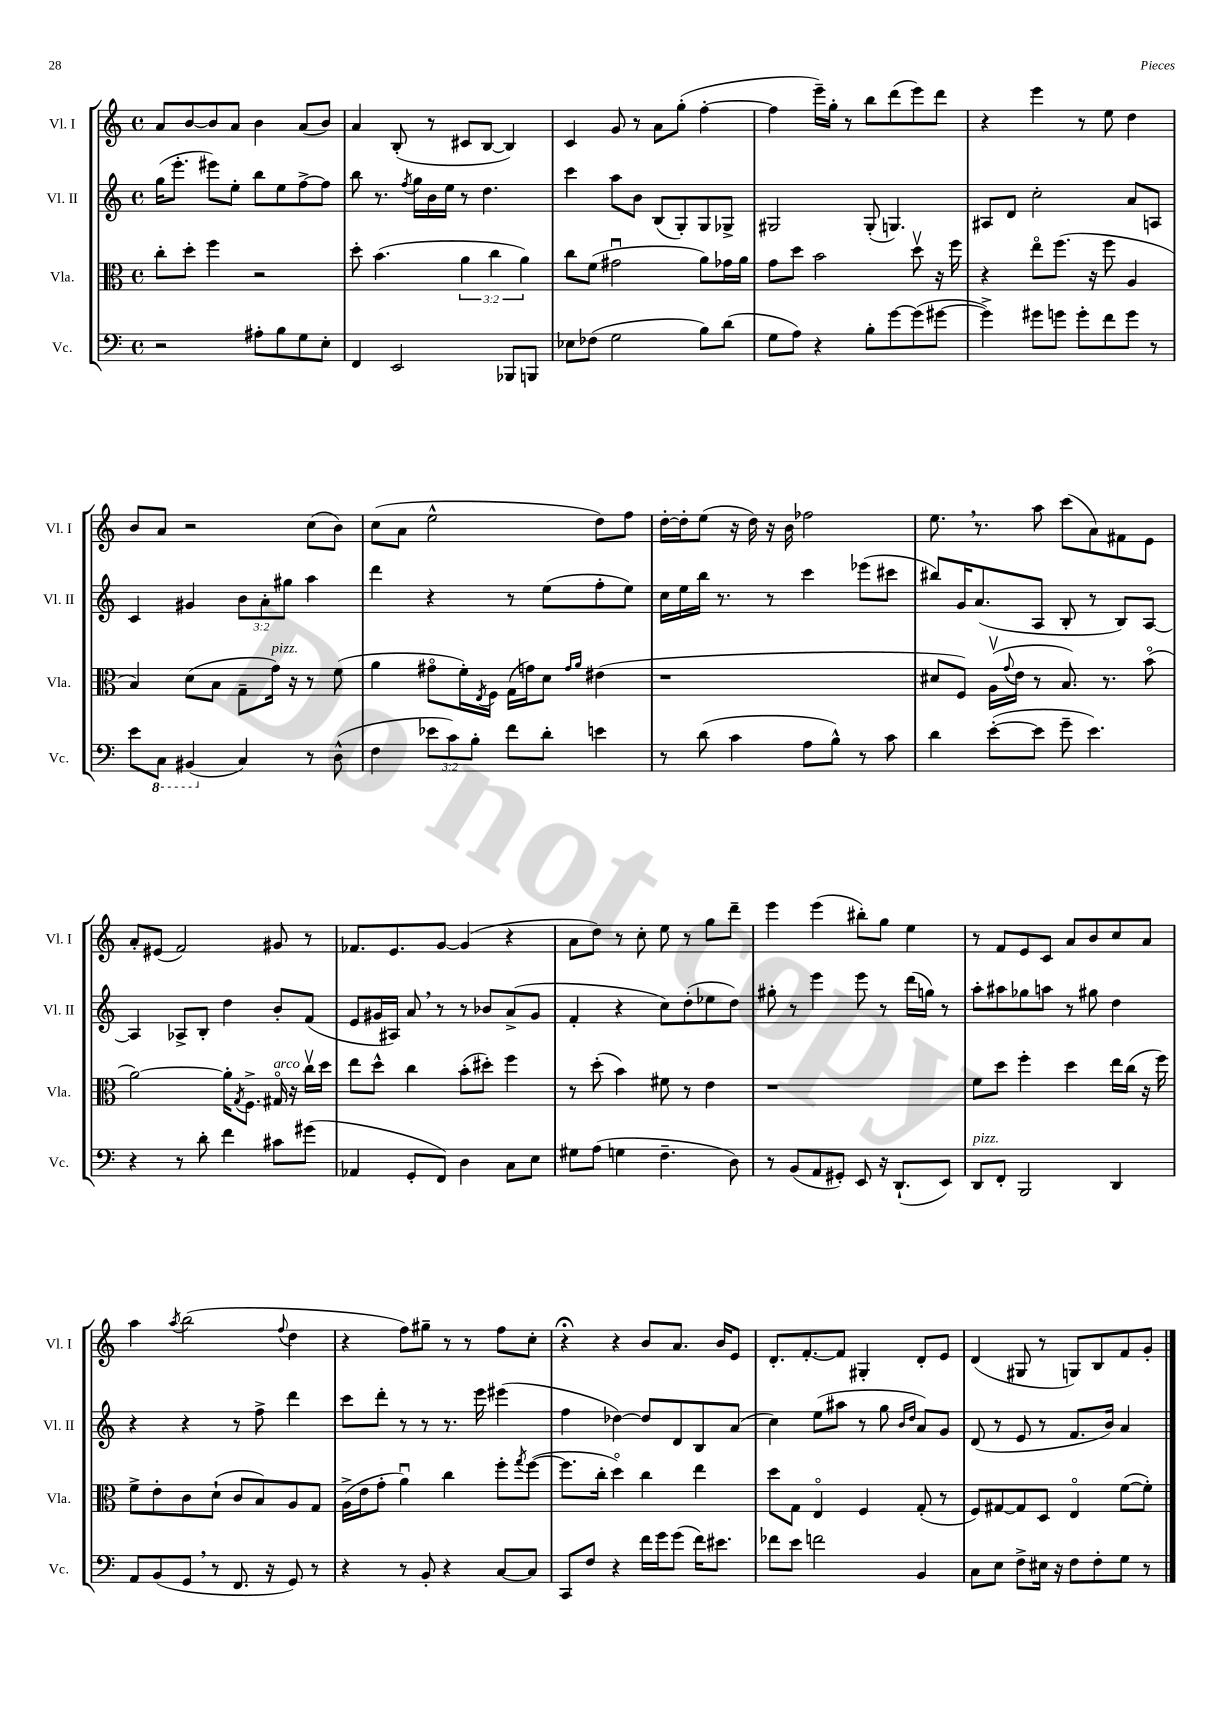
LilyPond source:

<<
\new StaffGroup <<
\new Staff = "s0" \with { instrumentName = "Vl. I" shortInstrumentName = "Vl. I" } {
    \clef treble \key c \major \defaultTimeSignature \time 4/4
    a'8 b'8~ b'8 a'8 b'4 a'8( b'8) |
    a'4 b8-.( r8 cis'8 b8~ b4) |
    c'4 g'8 r8 a'8 g''8-.( f''4~-. |
    f''4 e'''16--) g''16-. r8 b''8 d'''8( e'''8) d'''8 |
    r4 e'''4 r8 e''8 d''4 |
    b'8 a'8 r2 c''8( b'8) |
    c''8( a'8 e''2-^ d''8) f''8 |
    d''16~-. d''16-. e''8( r16 d''16) r16 b'16 fes''2 |
    e''8. \breathe r8. a''8 c'''8( a'8) fis'8 e'8 |
    a'8-. eis'8( f'2) gis'8 r8 |
    fes'8. e'8. g'8~ g'4( r4 |
    a'8 d''8) r8 c''8-. e''8 r8 g''8 d'''8-- |
    e'''4 e'''4( bis''8-.) g''8 e''4 |
    r8 f'8 e'8 c'8 a'8 b'8 c''8 a'8 |
    a''4 \acciaccatura { a''8 } b''2( \appoggiatura { f''8 } d''4 |
    r4 f''8) gis''8-- r8 r8 f''8 c''8-. |
    r4\fermata r4 b'8 a'8. b'16 e'8 |
    d'8.-. f'8.~-. f'8 gis4-. d'8-. e'8 |
    d'4( gis8 r8 g8) b8 f'8 g'8-. \bar "|." |
}
\new Staff = "s1" \with { instrumentName = "Vl. II" shortInstrumentName = "Vl. II" } {
    \clef treble \key c \major \defaultTimeSignature \time 4/4 \override Staff.TupletNumber.text = #tuplet-number::calc-fraction-text
    g''16( e'''8.-. eis'''8) e''8-. b''8 e''8 f''8~-> f''8 |
    b''8 r8. \acciaccatura { f''8 } g''16 b'16 e''16 r8 d''4. |
    c'''4 a''8 b'8 b8( g8-.) g8 ges8-> |
    gis2 gis8-.( g4.) |
    ais8 d'8 c''2-. a'8 a8 |
    c'4 gis'4 \tuplet 3/2 { b'8 a'8-. gis''8 } a''4 |
    d'''4 r4 r8 e''8( f''8-. e''8) |
    c''16 e''16 b''16 r8. r8 c'''4 ees'''8( cis'''8 |
    bis''8) g'16 a'8.( a8 b8-. r8 b8) a8~ |
    a4 aes8-> b8-. d''4 b'8-. f'8( |
    e'8 gis'16 ais16) a'8 \breathe r8 r8 bes'8 a'8->( gis'8 |
    f'4-. r4 c''8) d''8-.( ees''8 d''8) |
    gis''8-. r8 e'''4 e'''8 r8 d'''16( g''16) r8 |
    a''8-. ais''8 ges''8 a''8 r8 gis''8 d''4 |
    r4 r4 r8 f''8-> d'''4 |
    c'''8 d'''8-. r8 r8 r8. e'''16 eis'''4( |
    f''4 des''4~) des''8 d'8 b8 a'8( |
    c''4) e''8( ais''8 r8 g''8 \grace { b'16 d''16 } a'8) g'8 |
    d'8( r8 e'8 r8 f'8. b'16) a'4 \bar "|." |
}
\new Staff = "s2" \with { instrumentName = "Vla." shortInstrumentName = "Vla." } {
    \clef alto \key c \major \defaultTimeSignature \time 4/4 \override Staff.TupletNumber.text = #tuplet-number::calc-fraction-text
    c''8-. d''8-. f''4 r2 |
    d''8-. b'4.( \tuplet 3/2 { a'4 c''4 a'4) } |
    c''8 f'8( gis'2\downbow a'8) ges'16 a'16 |
    g'8 d''8 b'2 d''8\upbow r16 f''16 |
    r4 e''8\flageolet f''8.( r16 f''8 a4 |
    b4) d'8( b8 g8-- g'16^\markup { \italic "pizz." }) r16 r8 f'8( |
    a'4 gis'8\flageolet f'16-.) \acciaccatura { e8 } f16 g16( g'16) d'8 \grace { g'16 a'16 } eis'4( |
    r1 |
    dis'8 f8) a16\upbow( \appoggiatura { g'8 } e'16 r8 b8.) r8. b'8\flageolet( |
    a'2~) a'16-. \acciaccatura { g8 } f8.-> gis16\flageolet^\markup { \italic "arco" } r16 c''16\upbow d''16 |
    e''8 d''8-^ c''4 b'8-.( dis''8-.) f''4 |
    r8 d''8-.( b'4) fis'8 r8 e'4 |
    r1 |
    f'8 d''8 f''4-. d''4 e''16 c''16( r16 f''16) |
    f'8-> e'8-. c'8 d'8-!( c'8 b8) a8 g8 |
    a16->( e'16 g'8-. a'4\downbow) c''4 f''8-. \acciaccatura { g''8 } f''8~( |
    f''8. c''16-. d''4\flageolet) c''4 e''4 |
    d''8 g8 e4\flageolet f4 g8-.( r8 |
    f8) gis8~ gis8 d8 e4\flageolet f'8~( f'8-.) \bar "|." |
}
\new Staff = "s3" \with { instrumentName = "Vc." shortInstrumentName = "Vc." } {
    \clef bass \key c \major \defaultTimeSignature \time 4/4 \override Staff.TupletNumber.text = #tuplet-number::calc-fraction-text
    r2 ais8-. b8 g8 e8-. |
    f,4 e,2 bes,,8 b,,8 |
    ees8 fes8( g2 b8) d'8( |
    g8 a8) r4 b8-. g'8~ g'8( gis'8~ |
    gis'4->) gis'8 g'8 g'8-. f'8 g'8 r8 |
    e'8 \ottava #-1 c,8 bis,,4( \ottava #0 c4) r8 d8-^( |
    f4 \tuplet 3/2 { ees'8 c'8) b8-. } f'8 d'8-. e'4 |
    r8 d'8( c'4 a8 b8-^) r8 c'8 |
    d'4 e'8~-.( e'8 g'8-- e'4.) |
    r4 r8 d'8-. f'4 cis'8 gis'8( |
    aes,4 g,8-. f,8) d4 c8 e8 |
    gis8 a8( g4 f4.-- d8) |
    r8 b,8( a,8 gis,8-.) e,8 r16 d,8.-!( e,8) |
    d,8^\markup { \italic "pizz." } f,8-. b,,2 d,4 |
    a,8 b,8( g,8 \breathe r8 f,8. r16 g,8) r8 |
    r4 r8 b,8-. r4 c8~ c8 |
    c,8 f8 r4 f'16 g'16 g'8( f'16) eis'8. |
    fes'8 e'8 f'2 b,4 |
    c8 e8 f8-> eis16 r16 f8 f8-. g8 r8 \bar "|." |
}
>>
>>
\layout { \context { \Score \remove "Bar_number_engraver" } }
